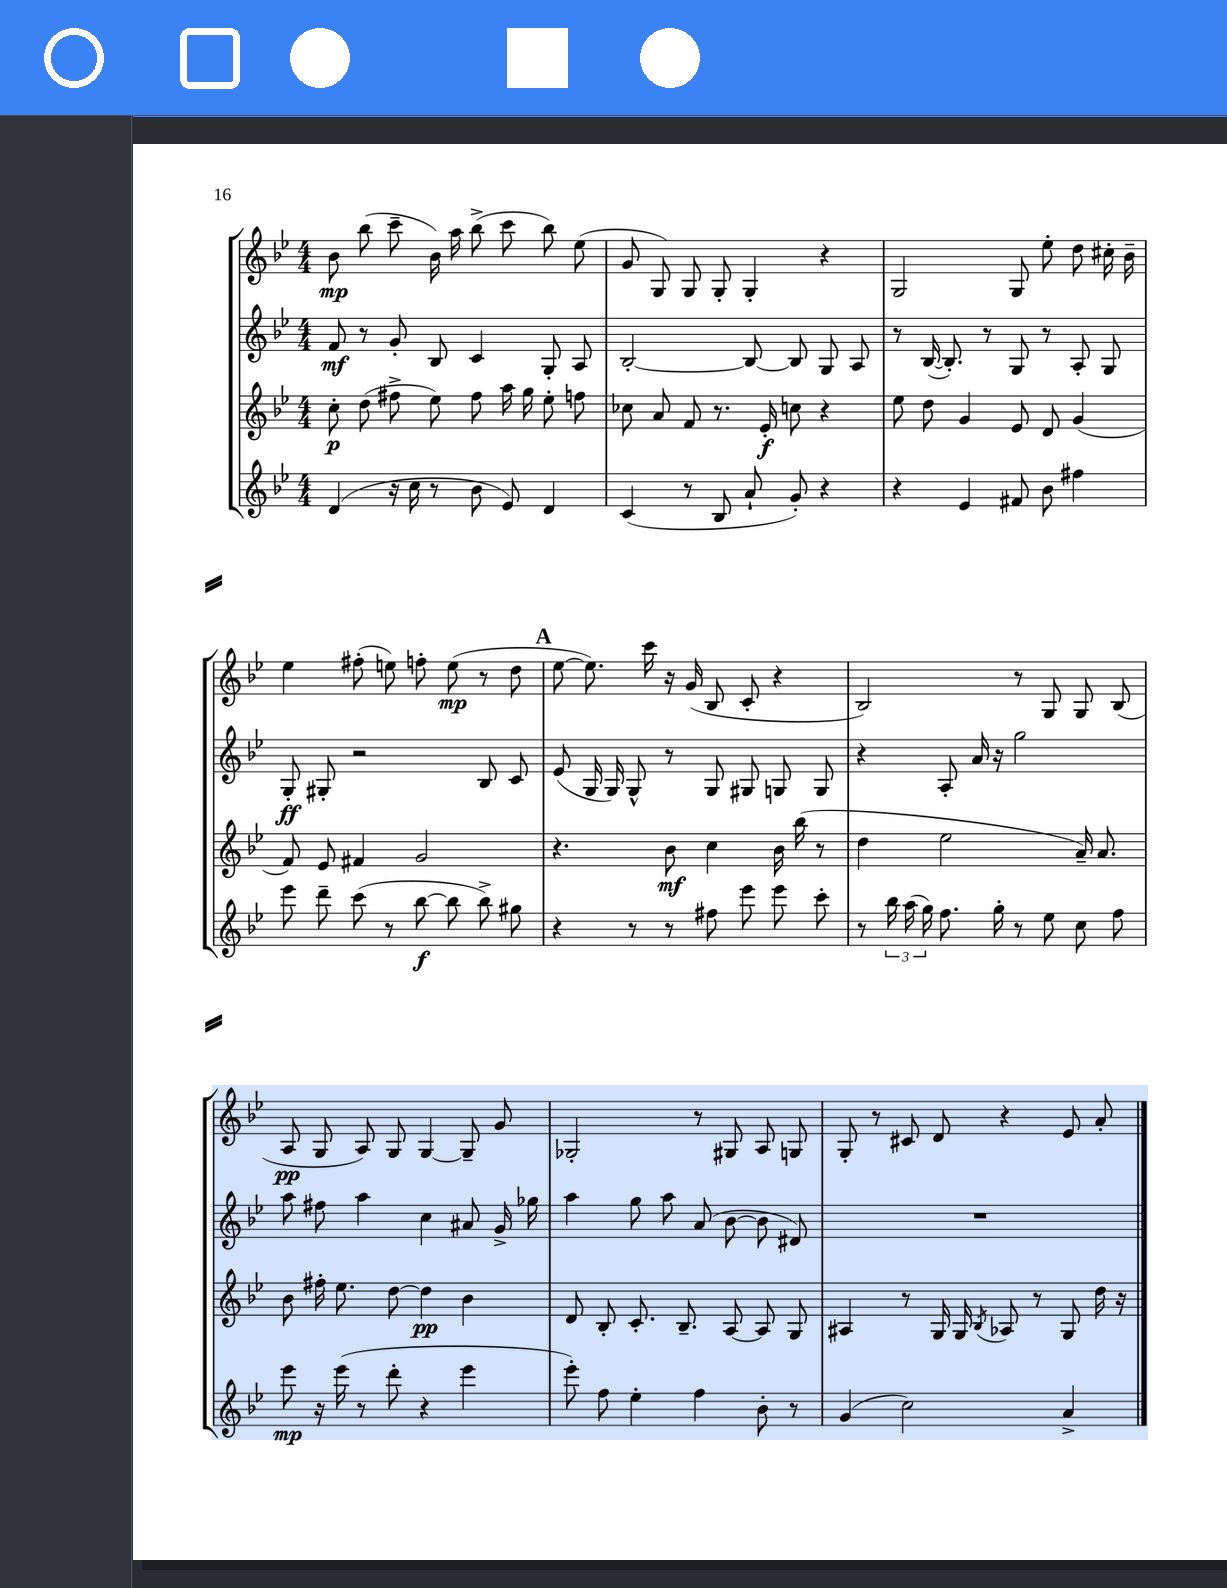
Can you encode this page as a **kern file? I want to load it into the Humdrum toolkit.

**kern	**kern	**kern	**kern
*staff4	*staff3	*staff2	*staff1
*clefG2	*clefG2	*clefG2	*clefG2
*k[b-e-]	*k[b-e-]	*k[b-e-]	*k[b-e-]
*M4/4	*M4/4	*M4/4	*M4/4
(4d	8cc'	8f	8b-
.	(8dd	8r	(8bb-
16r	8ff#^	8g'	8ccc~
16cc	.	.	.
8r	8ee-)	8B-	16b-)
.	.	.	16aa
8b-	8ff#	4c	(8bb-^
8e-)	16aa	.	8ccc
.	16gg	.	.
4d	8ee-'	8G'	8bb-)
.	8ff	8A	(8ee-
=	=	=	=
(4c	8cc-	[2B-'	8g
.	8a	.	8G)
8r	8f	.	8G
8B-	8.r	.	8G'
8a`	.	8B-_	4G'
.	16e-'	.	.
8g')	8cc	8B-]	.
4r	4r	8G	4r
.	.	8A	.
=	=	=	=
4r	8ee-	8r	2G
.	8dd	([16B-	.
.	.	8.B-'])	.
4e-	4g	.	.
.	.	8r	.
8f#	8e-	8G	8G
8b-	8d	8r	8ee-'
4ff#	(4g	8A'	8dd
.	.	8G	16cc#'
.	.	.	16b-~
=	=	=	=
8eee-	8f)	8G'	4ee-
8ddd~	8e-	8G#'	.
(8ccc	4f#	2r	(8ff#'
8r	.	.	8ee)
[8bb-	2g	.	8ff'
8bb-]	.	.	(8ee
8bb-^)	.	8B-	8r
8gg#	.	8c	8dd
=	=	=	=
4r	4.r	(8e-	[8ee-
.	.	16G	8.ee-])
.	.	16G)	.
8r	.	8G^^	.
.	.	.	16ccc
8r	8b-	8r	16r
.	.	.	(16g
8ff#	4cc	8G	8B-
8eee-	.	8G#	8c'
8eee-	16b-	8G	4r
.	(16bb-	.	.
8ccc'	8r	8G	.
=	=	=	=
8r	4dd	4r	2B-)
24bb-	.	.	.
(24aa	.	.	.
24gg)	.	.	.
8.ff	2ee-	8A'	.
.	.	16a	.
16gg'	.	16r	.
8r	.	2gg	8r
8ee-	.	.	8G
8cc	16a~)	.	8G
.	8.a	.	.
8ff	.	.	(8B-
=	=	=	=
8eee-	8b-	8aa	8A
16r	16ff#'	8ff#	8G
(16eee-	8.ee-	.	.
8r	.	4aa	8A)
8ddd'	[8dd	.	8G
4r	4dd]	4cc	[4G
4eee-	4b-	8a#	8G~]
.	.	16g^	8g
.	.	16gg-	.
=	=	=	=
8eee-')	8d	4aa	2G-'
8ff	8B-'	.	.
4ee-'	8.c'	8gg	.
.	.	8aa	.
.	8.B-~	.	.
4ff	.	(8a	8r
.	[8A	[8b-	8G#
8b-'	8A]	8b-]	8A
8r	8G	8d#)	8G
=	=	=	=
(4g	4A#	1r	8G'
.	.	.	8r
2cc)	8r	.	8c#
.	16G	.	8d
.	16G	.	.
.	8qB-	.	.
.	8A-	.	4r
.	8r	.	.
4a^	8G	.	8e-
.	16dd	.	8a'
.	16r	.	.
==	==	==	==
*-	*-	*-	*-
